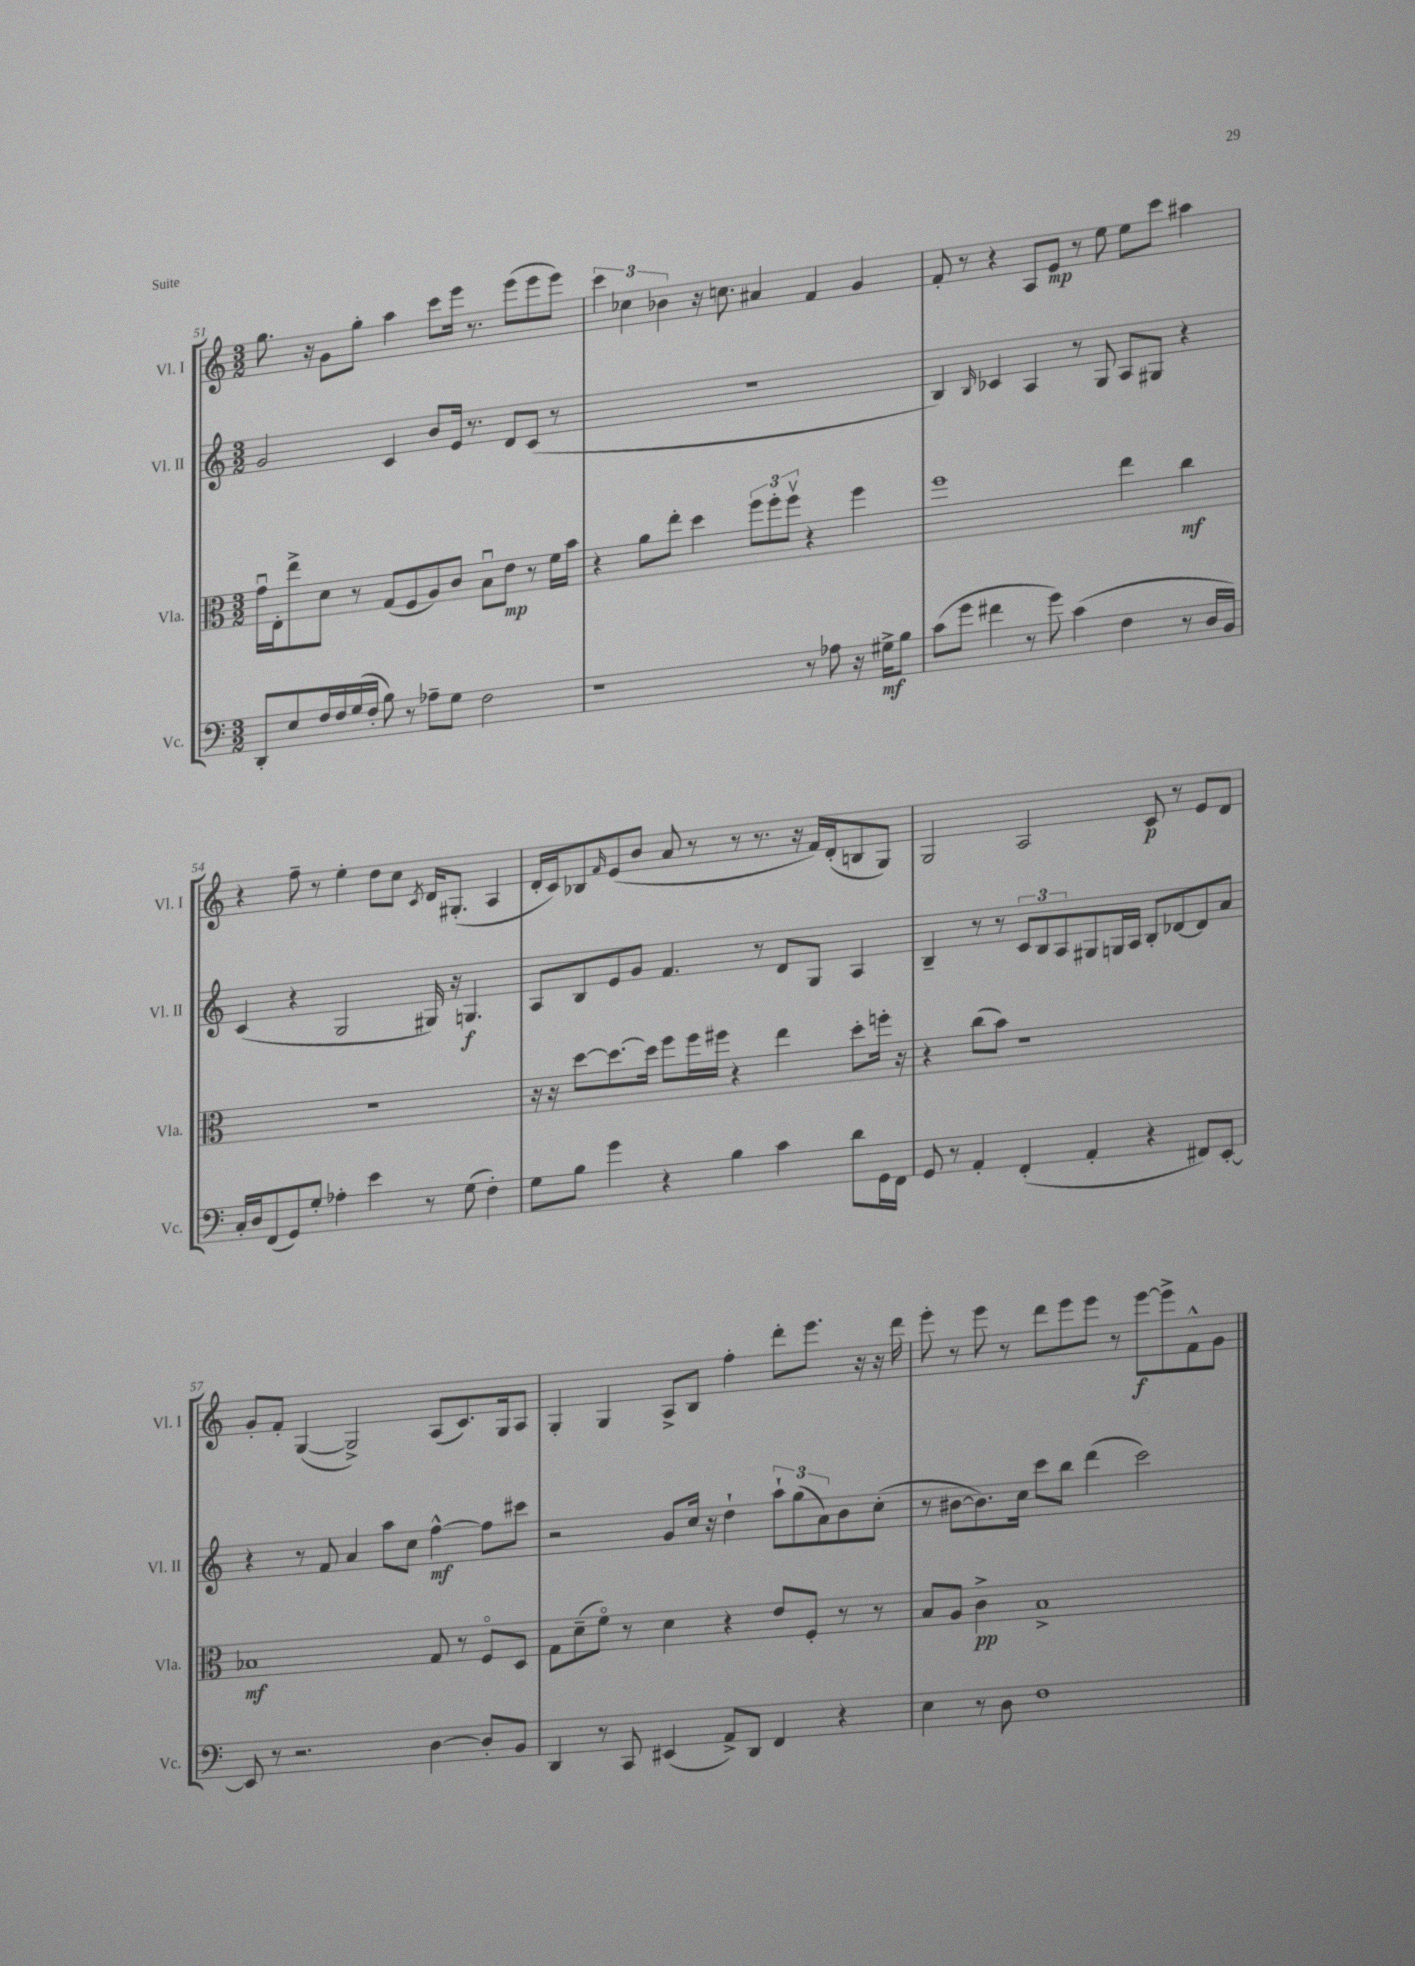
<<
\new StaffGroup <<
\new Staff = "s0" \with { instrumentName = "Vl. I" shortInstrumentName = "Vl. I" } {
    \clef treble \key c \major \numericTimeSignature \time 3/2
    g''8. r16 g'8 g''8-. a''4 c'''8 e'''16 r8. e'''8( e'''8 e'''8) |
    \tuplet 3/2 { c'''4 ces''4 bes'4 } r16 c''8. ais'4 f'4 g'4 |
    f'8-. r8 r4 a8 e'8\mp r8 e''8 e''8 c'''8 ais''4 |
    r4 f''8-- r8 e''4-. d''8 c''8 \acciaccatura { c'8 } d'16 gis8.-.( a4 |
    d'16-. c'16) bes8 \grace { f'16 } e'8( b'8 a'8 r8 r8 r8. r16 f'16) d'16-.( b8 g8) |
    g2 a2 c'8\p r8 e'8 d'8 |
    g'8-. f'8-. g4~( g2->) a8( c'8.) g16 a8 |
    g4-. g4 a8-> b8 f''4-. d'''8-. e'''8. r16 r16 d'''16 |
    e'''8-. r8 e'''8 r8 d'''8 e'''8 e'''8 r8 e'''8~\f e'''8-> f'8-^ g'8 \bar "|." |
}
\new Staff = "s1" \with { instrumentName = "Vl. II" shortInstrumentName = "Vl. II" } {
    \clef treble \key c \major \numericTimeSignature \time 3/2
    g'2 c'4 b'8 e'16 r8. d'8 c'8( r8 |
    R1. |
    b4) \grace { b16 } ces'4 a4 r8 g8 a8 gis8 r4 |
    c'4( r4 g2 gis16) r16 g4.\f |
    a8 b8 e'8 g'8 f'4. r8 d'8 g8 a4 |
    b4-- r8 r8 \tuplet 3/2 { c'8 b8 a8 } gis8 g16 a16 b8-. des'8~ des'8 a'8 |
    r4 r8 f'8 a'4 a''8 c''8 f''4~-^\mf f''8 cis'''8 |
    r2 g'8 c''16 r16 d''4-! \tuplet 3/2 { a''8-! g''8( a'8) } b'8 c''8-.( |
    r8 bis'8~ bis'8.) c''16 c'''8 b''8 d'''4( c'''2) \bar "|." |
}
\new Staff = "s2" \with { instrumentName = "Vla." shortInstrumentName = "Vla." } {
    \clef alto \key c \major \numericTimeSignature \time 3/2
    g'16\downbow e16-. e''8-> d'8 r8 g8( f8 a8) c'8 b8\downbow e'8\mp r8 f'16 b'16 |
    r4 a'8 e''8-. d''4 \tuplet 3/2 { f''8 f''8-. f''8\upbow } r4 f''4 |
    f''1 e''4 c''4\mf |
    R1. |
    r16 r16 d''8~ d''8.~ d''16 f''8 f''16 fis''16 r4 e''4 d''8-. f''16-. r16 |
    r4 c''8( b'8) r1 |
    bes1\mf g8 r8 f8\flageolet d8 |
    g8 d'8--( f'8\flageolet) r8 d'4 r4 e'8 f8-. r8 r8 |
    b8 a8 c'4->\pp b1-> \bar "|." |
}
\new Staff = "s3" \with { instrumentName = "Vc." shortInstrumentName = "Vc." } {
    \clef bass \key c \major \numericTimeSignature \time 3/2
    d,8-. e8 f16 f16 g16( f16-. b8) r8 aes8-- g8 f2 |
    r1 r8 aes8 r16 gis16->\mf b8 |
    c'8( g'8 fis'4 r8 g'8) c'4( f4 r8 d16 b,16) |
    c16-. d16 f,8( g,8) g8-. aes4-. e'4 r8 g8( f4-.) |
    g8 b8 g'4 r4 b4 c'4 d'8 g,16 f,16 |
    g,8 r8 a,4-. f,4-.( a,4-. r4 fis,8) e,8~-. |
    e,8 r8 r2. d4~ d8-. b,8 |
    d,4 r8 c,8 eis,4( a,8->) d,8 f,4 r4 |
    e4 r8 d8 f1 \bar "|." |
}
>>
>>
\layout { \context { \Score currentBarNumber = #51 } }
